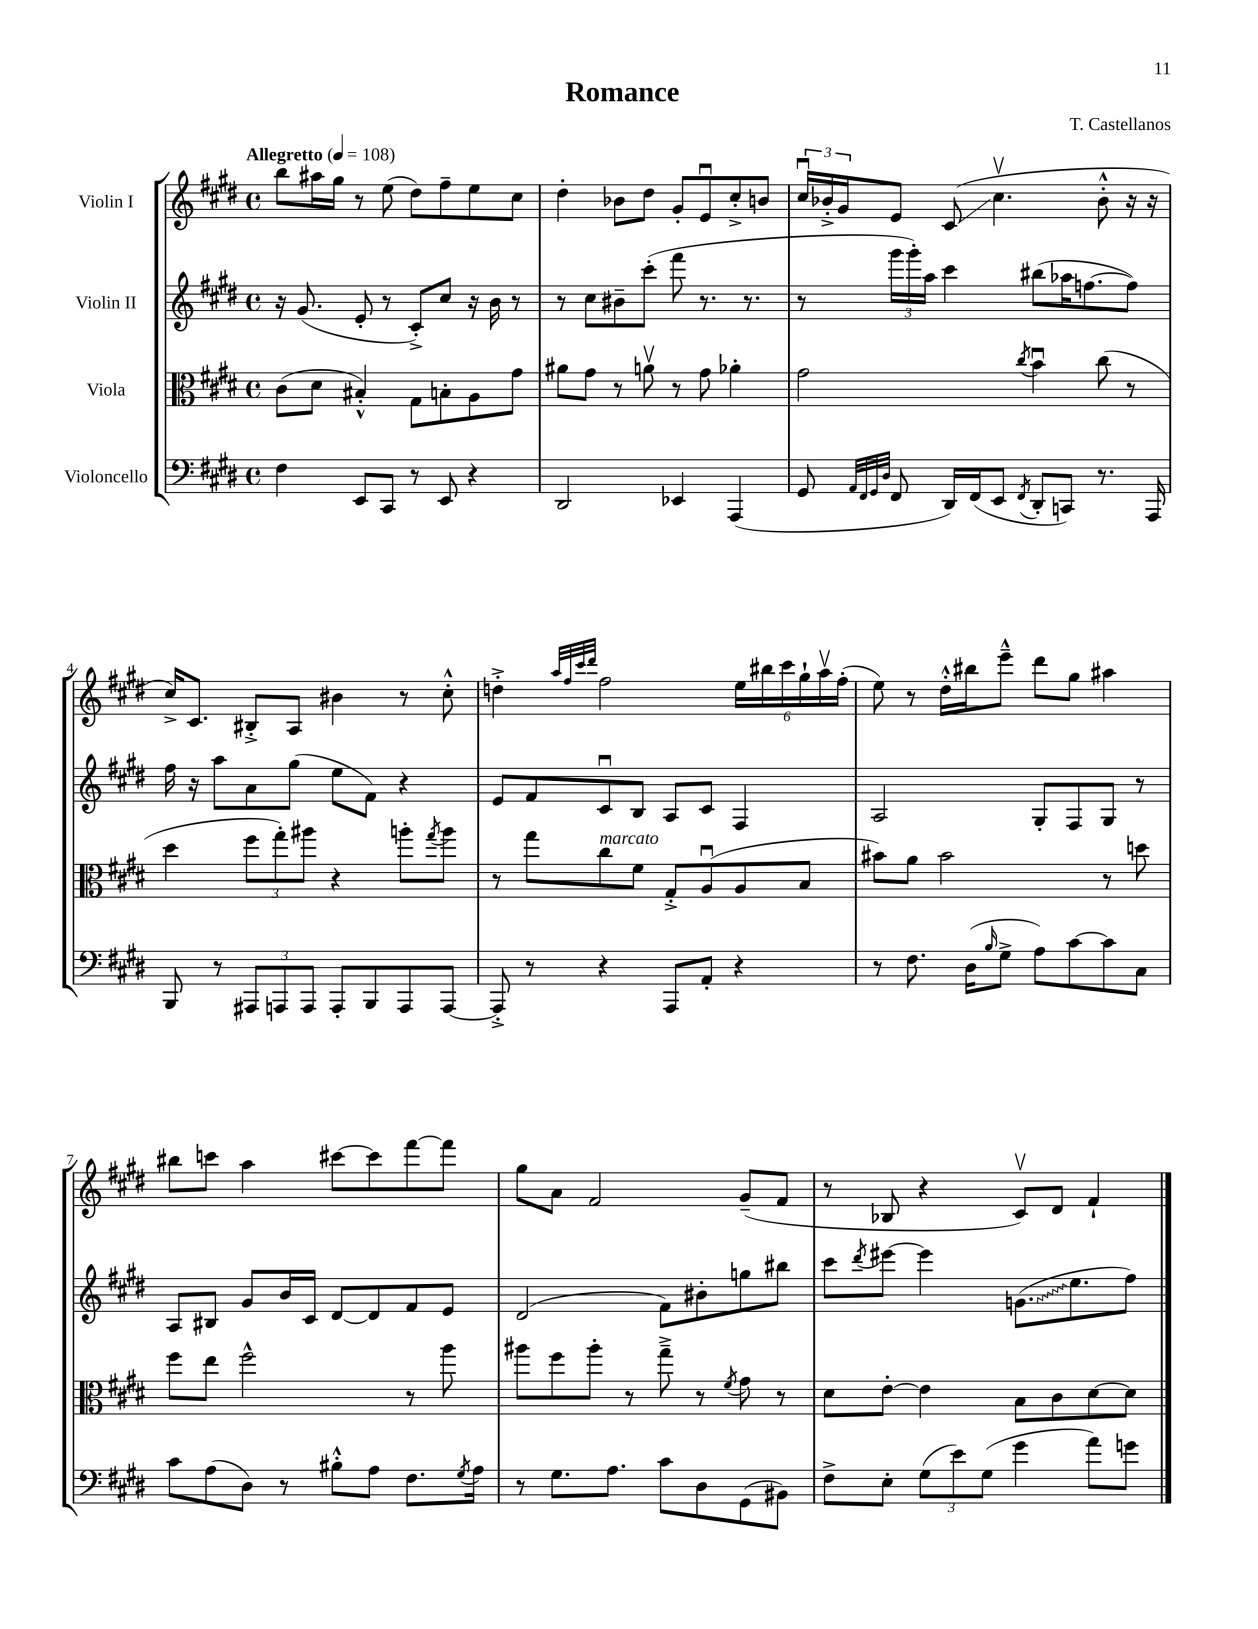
\header { title = "Romance" composer = "T. Castellanos" }
<<
\new StaffGroup <<
\new Staff = "s0" \with { instrumentName = "Violin I" } {
    \clef treble \key e \major \defaultTimeSignature \time 4/4 \tempo "Allegretto" 4 = 108
    b''8 ais''16 gis''16 r8 e''8( dis''8) fis''8-- e''8 cis''8 |
    dis''4-. bes'8 dis''8 gis'8-. e'8\downbow cis''8-.-> b'8 |
    \tuplet 3/2 { cis''16\downbow bes'16-.-> gis'16 } e'8 cis'8\glissando( cis''4.\upbow bes'8-.-^ r16 r16 |
    cis''16->) cis'8. bis8-.-> a8 bis'4 r8 cis''8-.-^ |
    d''4-.-> \grace { a''32 fis''32 cis'''32 dis'''32 } fis''2 \tuplet 6/4 { e''16 bis''16 cis'''16 gis''16-! a''16\upbow fis''16-.( } |
    e''8) r8 dis''16-.-^ bis''16 e'''8---^ dis'''8 gis''8 ais''4 |
    bis''8 c'''8 a''4 cis'''8~ cis'''8 fis'''8~ fis'''8 |
    gis''8 a'8 fis'2 gis'8--( fis'8 |
    r8 bes8 r4 cis'8\upbow) dis'8 fis'4-! \bar "|." |
}
\new Staff = "s1" \with { instrumentName = "Violin II" } {
    \clef treble \key e \major \defaultTimeSignature \time 4/4
    r16 gis'8.( e'8-. r8 cis'8-.->) cis''8 r16 b'16 r8 |
    r8 cis''8 bis'8-- cis'''8-.( fis'''8 r8. r8. |
    r8 \tuplet 3/2 { gis'''16 gis'''16-.) a''16 } cis'''4 bis''8( aes''16 f''8.~ f''8) |
    fis''16 r16 a''8 a'8 gis''8( e''8 fis'8) r4 |
    e'8 fis'8 cis'8\downbow b8 a8 cis'8 fis4 |
    a2 gis8-. fis8 gis8 r8 |
    a8 bis8 gis'8 b'16 cis'16 dis'8~ dis'8 fis'8 e'8 |
    dis'2( fis'8) bis'8-. g''8 bis''8 |
    cis'''8 \acciaccatura { dis'''8 } eis'''8~ eis'''4 \once \override Glissando.style = #'zigzag g'8.\glissando( e''8. fis''8) \bar "|." |
}
\new Staff = "s2" \with { instrumentName = "Viola" } {
    \clef alto \key e \major \defaultTimeSignature \time 4/4
    cis'8( dis'8 bis4-.-^) gis8 b8-. a8 gis'8 |
    ais'8 gis'8 r8 a'8\upbow r8 gis'8 aes'4-. |
    gis'2 \acciaccatura { cis''8 } b'4\downbow cis''8( r8 |
    dis''4 \tuplet 3/2 { fis''8 gis''8-.) ais''8 } r4 a''8-. \acciaccatura { gis''8 } a''8 |
    r8 gis''8 cis''8^\markup { \italic "marcato" } fis'8 gis8-.-> a8\downbow( a8 b8 |
    bis'8) a'8 bis'2 r8 d''8 |
    fis''8 e''8 fis''2-^ r8 a''8 |
    ais''8 fis''8 ais''8-. r8 gis''8---> r8 \acciaccatura { fis'8 } gis'8 r8 |
    dis'8 e'8~-. e'4 b8 cis'8 dis'8~ dis'8 \bar "|." |
}
\new Staff = "s3" \with { instrumentName = "Violoncello" } {
    \clef bass \key e \major \defaultTimeSignature \time 4/4
    fis4 e,8 cis,8 r8 e,8 r4 |
    dis,2 ees,4 a,,4( |
    gis,8 \grace { a,32 fis,32 gis,32 dis32 } fis,8 dis,16) fis,16( e,8 \acciaccatura { fis,8 } dis,8-. c,8) r8. a,,16 |
    b,,8 r8 \tuplet 3/2 { ais,,8 a,,8 a,,8 } a,,8-. b,,8 a,,8 a,,8~ |
    a,,8-.-> r8 r4 a,,8 a,8-. r4 |
    r8 fis8. dis16( \grace { b16 } gis8-> a8) cis'8~ cis'8 cis8 |
    cis'8 a8( dis8) r8 bis8-.-^ a8 fis8. \acciaccatura { gis8 } a16 |
    r8 gis8. a8. cis'8 dis8 gis,8( bis,8) |
    fis8-> e8-. \tuplet 3/2 { gis8( e'8) gis8( } gis'4 a'8) g'8 \bar "|." |
}
>>
>>
